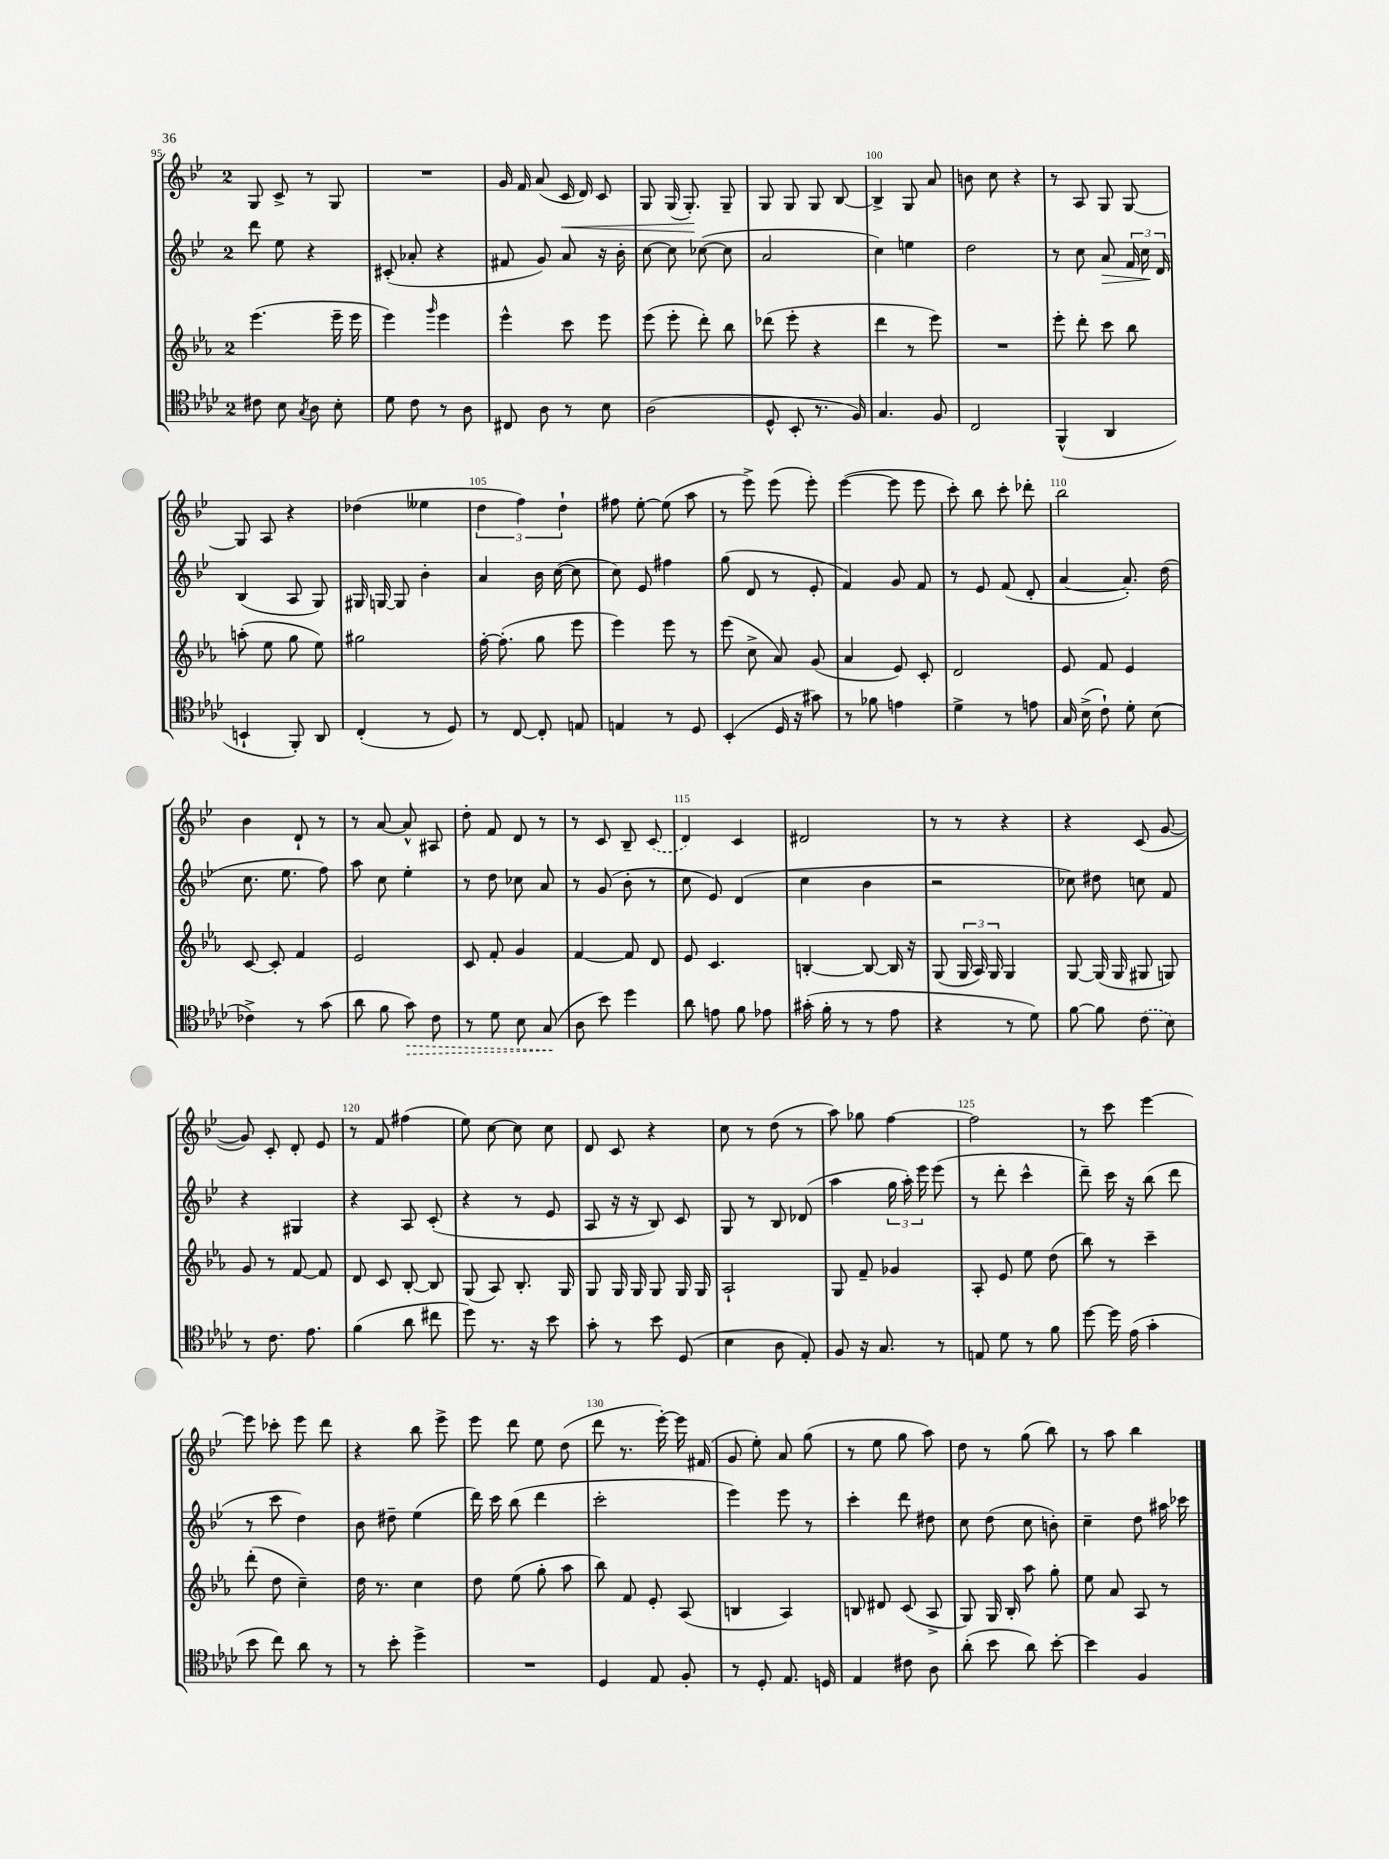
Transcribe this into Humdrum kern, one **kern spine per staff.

**kern	**dynam	**kern	**kern	**dynam	**kern	**dynam
*part4	*part4	*part3	*part2	*part2	*part1	*part1
*staff4	*staff4	*staff3	*staff2	*staff2	*staff1	*staff1
*clefC4	*	*clefG2	*clefG2	*	*clefG2	*
*k[b-e-a-d-]	*	*k[b-e-a-]	*k[b-e-]	*	*k[b-e-]	*
*M2/4	*	*M2/4	*M2/4	*	*M2/4	*
=95	=95	=95	=95	=95	=95	=95
8c#X\	.	(4.eee-\	8ddd\	.	8G/	.
8B-\	.	.	8ee-\	.	8c^/	.
8qG/	.	.	.	.	.	.
8A-\	.	.	4r	.	8r	.
8B-'\	.	16eee-~\	.	.	8G/	.
.	.	16eee-\	.	.	.	.
=96	=96	=96	=96	=96	=96	=96
8d-\	.	4eee-\)	(8c#X'/	.	2r	.
8c\	.	.	8a-X'/	.	.	.
.	.	16qqggg/	.	.	.	.
8r	.	4eee-\	4r	.	.	.
8A-\	.	.	.	.	.	.
=97	=97	=97	=97	=97	=97	=97
8C#X/	.	4eee-^^\	8f#X/	.	16g/	.
.	.	.	.	.	16f/	.
8A-\	.	.	8g/)	.	(8a/	.
!	!	!	!	!	!	!LO:HP:b
8r	.	8ccc\	8a/	.	16c/	<
.	.	.	.	.	16d/)	.
8B-\	.	8eee-\	16r	.	8c/	.
.	.	.	16b-'\	.	.	.
=98	=98	=98	=98	=98	=98	=98
(2A-\	.	(8eee-\	[8cc\	.	8G/	.
.	.	8eee-'\	8cc\]	.	(16G/	.
.	.	.	.	.	8.G'/)	.
.	.	8ddd'\)	([8cc-X\	.	.	.
.	.	8bb-\	8cc-\]	.	8G~/	[
=99	=99	=99	=99	=99	=99	=99
8D-^^/	.	(8ddd-X\	2a/	.	8G/	.
8BB-'/	.	8eee-'\	.	.	8G/	.
8.r	.	4r	.	.	8G/	.
.	.	.	.	.	[8B-/	.
16F/)	.	.	.	.	.	.
=100	=100	=100	=100	=100	=100	=100
4.G/	.	4ddd\	4cc\)	.	4B-^/]	.
.	.	8r	4een\	.	8G/	.
8F/	.	8eee-\)	.	.	8a/	.
=101	=101	=101	=101	=101	=101	=101
2C/	.	2r	2dd\	.	8bn\	.
.	.	.	.	.	8cc\	.
.	.	.	.	.	4r	.
=102	=102	=102	=102	=102	=102	=102
(4FF^^/	.	8eee-'\	8r	.	8r	.
.	.	8ddd'\	8cc\	.	8A/	.
!	!	!	!	!LO:HP:b	!	!
4AA-/	.	8ccc\	8a/	>	8G/	.
.	.	8bb-\	24f/	.	[8G/	.
.	.	.	24cc\	.	.	.
.	.	.	24d/	]	.	.
!!LO:LB:g=z
=103	=103	=103	=103	=103	=103	=103
4BBn`/	.	(8aan'\	(4B-/	.	8G/]	.
.	.	8ee-\	.	.	8A/	.
8FF'/)	.	8gg\	8A/	.	4r	.
8AA-/	.	8ee-\)	8G/)	.	.	.
=104	=104	=104	=104	=104	=104	=104
(4C'/	.	2gg#X\	16G#X/	.	(4dd-X\	.
.	.	.	[16Gn/	.	.	.
.	.	.	8G/]	.	.	.
8r	.	.	4b-'\	.	4ee--X\	.
8D-/)	.	.	.	.	.	.
=105	=105	=105	=105	=105	=105	=105
8r	.	[16ff'\	4a/	.	6dd\	.
.	.	(8.ff'\]	.	.	.	.
[8C/	.	.	.	.	.	.
.	.	.	.	.	6ff\)	.
8C'/]	.	8gg\	16b-\	.	.	.
.	.	.	([16cc\	.	.	.
.	.	.	.	.	6dd`\	.
8En/	.	8eee-\	8cc\]	.	.	.
=106	=106	=106	=106	=106	=106	=106
4En/	.	4eee-\)	8cc\)	.	8ff#X\	.
.	.	.	8e-/	.	[8ee-'\	.
8r	.	8eee-\	4ff#X\	.	(8ee-\]	.
8D-/	.	8r	.	.	8aa\	.
=107	=107	=107	=107	=107	=107	=107
(4BB-'/	.	(8eee-\	(8gg\	.	8r	.
.	.	8cc^\	8d/	.	8eee-^\)	.
16D-/	.	8a-/)	8r	.	(8eee-\	.
16r	.	.	.	.	.	.
8g#X\)	.	(8g/	8e-'/	.	8eee-'\)	.
=108	=108	=108	=108	=108	=108	=108
8r	.	4a-/	4f/)	.	([4eee-\	.
8f-X\	.	.	.	.	.	.
4en\	.	8e-/)	8g/	.	8eee-\]	.
.	.	8c'/	8f/	.	8eee-\	.
=109	=109	=109	=109	=109	=109	=109
4d-^\	.	2d/	8r	.	8ccc'\)	.
.	.	.	8e-/	.	8bb-\	.
8r	.	.	(8f/	.	8ccc'\	.
8en\	.	.	8d'/	.	8ddd-X'\	.
=110	=110	=110	=110	=110	=110	=110
16G/	.	8e-/	[4a/	.	2bb-\	.
(16B-^\	.	.	.	.	.	.
8c`\)	.	8f/	.	.	.	.
8d-'\	.	4e-/	8.a'/])	.	.	.
(8B-\	.	.	.	.	.	.
.	.	.	(16dd\	.	.	.
!!LO:LB:g=z
=111	=111	=111	=111	=111	=111	=111
4c-X^\)	.	[8c/	8.cc\	.	4b-\	.
.	.	8c'/]	.	.	.	.
.	.	.	8.ee-\	.	.	.
8r	.	4f/	.	.	8d`/	.
(8g\	.	.	8ff\)	.	8r	.
=112	=112	=112	=112	=112	=112	=112
8a-\	.	2e-/	8aa\	.	8r	.
8f\	.	.	8cc\	.	[8a/	.
!	!LO:HP:b	!	!	!	!	!
8g\)	>	.	4ee-'\	.	8a^^/]	.
8c\	.	.	.	.	8A#X/	.
=113	=113	=113	=113	=113	=113	=113
8r	.	8c/	8r	.	8dd'\	.
8d-\	.	8f'/	8dd\	.	8f/	.
8B-\	.	4g/	8cc-X\	.	8d/	.
(8G/	.	.	8a/	.	8r	.
.	]	.	.	.	.	.
=114	=114	=114	=114	=114	=114	=114
8A-\	.	[4f/	8r	.	8r	.
8b-\)	.	.	(8g/	.	8c/	.
4dd-\	.	8f/]	8b-'\	.	8B-~/	.
.	.	8d/	8r	.	(8c/	.
=115	=115	=115	=115	=115	=115	=115
8a-\	.	8e-/	8cc\	.	4d/)	.
8en\	.	4.c/	8e-/)	.	.	.
8f\	.	.	(4d/	.	4c/	.
8e-X\	.	.	.	.	.	.
=116	=116	=116	=116	=116	=116	=116
(16g#X'\	.	[4Bn'/	4cc\	.	2d#X/	.
16f'\	.	.	.	.	.	.
8r	.	.	.	.	.	.
8r	.	8B/_	4b-\	.	.	.
8e-\	.	16B/]	.	.	.	.
.	.	16r	.	.	.	.
=117	=117	=117	=117	=117	=117	=117
4r	.	(8G/	2r	.	8r	.
.	.	24G/	.	.	8r	.
.	.	24A-/)	.	.	.	.
.	.	24G/	.	.	.	.
8r	.	4G/	.	.	4r	.
8d-\)	.	.	.	.	.	.
=118	=118	=118	=118	=118	=118	=118
[8f\	.	[8G/	8cc-X\)	.	4r	.
8f\]	.	(16G/]	8dd#X\	.	.	.
.	.	16G/	.	.	.	.
(8c\	.	8G#X/	8ccn\	.	(8c/	.
8B-\)	.	8Gn/)	8f/	.	[8g/	.
!!LO:LB:g=z
=119	=119	=119	=119	=119	=119	=119
8r	.	8g/	4r	.	8g/])	.
8.c\	.	8r	.	.	8c'/	.
.	.	[8f/	4G#X/	.	8d'/	.
8.e-\	.	.	.	.	.	.
.	.	8f/]	.	.	8e-/	.
=120	=120	=120	=120	=120	=120	=120
(4f\	.	8d/	4r	.	8r	.
.	.	8c/	.	.	8f/	.
8a-\	.	[8B-'/	8A/	.	(4ff#X\	.
8cc#X\	.	8B-/]	(8c'/	.	.	.
=121	=121	=121	=121	=121	=121	=121
8dd-\)	.	(8G/	4r	.	8ee-\)	.
8.r	.	8A-/)	.	.	[8cc\	.
.	.	8.B-'/	8r	.	8cc\]	.
16r	.	.	.	.	.	.
8b-\	.	.	8e-/	.	8cc\	.
.	.	16G/	.	.	.	.
=122	=122	=122	=122	=122	=122	=122
8g'\	.	8G/	8A/	.	8d/	.
8r	.	16G/	16r	.	8c/	.
.	.	16G/	16r	.	.	.
8b-\	.	8G/	8B-/)	.	4r	.
(8D-/	.	16G/	8c/	.	.	.
.	.	16G/	.	.	.	.
=123	=123	=123	=123	=123	=123	=123
4B-\	.	2A-`/	8G/	.	8cc\	.
.	.	.	8r	.	8r	.
8A-\	.	.	8B-/	.	(8dd\	.
8E-'/)	.	.	(8d-X/	.	8r	.
=124	=124	=124	=124	=124	=124	=124
8F/	.	8G/	4aa\	.	8aa\)	.
16r	.	8f~/	.	.	8gg-X\	.
8.G/	.	.	.	.	.	.
.	.	4g-X/	24gg\	.	[4ff\	.
.	.	.	24aa'\)	.	.	.
.	.	.	24eee-\	.	.	.
8r	.	.	(8eee-\	.	.	.
=125	=125	=125	=125	=125	=125	=125
8En/	.	8A-'/	8r	.	2ff\]	.
8d-\	.	8e-/	8ddd'\	.	.	.
8r	.	8ee-\	4ccc^^\	.	.	.
8f\	.	(8dd\	.	.	.	.
=126	=126	=126	=126	=126	=126	=126
[8dd-\	.	8bb-\)	8ddd~\)	.	8r	.
16dd-\]	.	8r	16ccc\	.	8ccc\	.
(16e-\	.	.	16r	.	.	.
4g'\	.	4ccc~\	(8bb-\	.	[4eee-\	.
.	.	.	8ddd\	.	.	.
!!LO:LB:g=z
=127	=127	=127	=127	=127	=127	=127
8b-\	.	(8ddd'\	8r	.	8eee-\]	.
8cc\)	.	8dd\	8ccc\	.	8ccc-X'\	.
8a-\	.	4cc~\)	4dd\)	.	8eee-\	.
8r	.	.	.	.	8ddd\	.
=128	=128	=128	=128	=128	=128	=128
8r	.	16dd\	8b-\	.	4r	.
.	.	8.r	.	.	.	.
8b-'\	.	.	8dd#X~\	.	.	.
4dd-^\	.	4cc\	(4ee-\	.	8bb-\	.
.	.	.	.	.	8eee-^\	.
=129	=129	=129	=129	=129	=129	=129
2r	.	8dd\	16ddd\)	.	8eee-\	.
.	.	.	16ccc\	.	.	.
.	.	(8ee-\	(8bb-\	.	8ddd\	.
.	.	8gg'\	4ddd\	.	8ee-\	.
.	.	8aa-\	.	.	(8dd\	.
=130	=130	=130	=130	=130	=130	=130
4D-/	.	8bb-\)	2ccc'\	.	8ddd\	.
.	.	8f/	.	.	8.r	.
8E-/	.	8e-'/	.	.	.	.
.	.	.	.	.	[16eee-'\)	.
8F'/	.	(8A-/	.	.	16eee-\]	.
.	.	.	.	.	(16f#X/	.
=131	=131	=131	=131	=131	=131	=131
8r	.	4Bn/	4eee-\)	.	8g/	.
8D-'/	.	.	.	.	8ee-'\)	.
8.E-/	.	4A-/)	8eee-\	.	8a/	.
.	.	.	8r	.	(8gg\	.
16Dn/	.	.	.	.	.	.
=132	=132	=132	=132	=132	=132	=132
4E-/	.	8Bn/	4ccc'\	.	8r	.
.	.	8d#X/	.	.	8ee-\	.
8c#X\	.	(8c/	8ddd\	.	8gg\	.
8A-\	.	8A-^/	8dd#X\	.	8aa\)	.
=133	=133	=133	=133	=133	=133	=133
(8a-'\	.	8G/)	8cc\	.	8dd\	.
8b-\	.	16G/	(8dd\	.	8r	.
.	.	16B-'/	.	.	.	.
8a-\)	.	8aa-\	8cc\	.	(8gg\	.
[8b-'\	.	8gg'\	8bn'\)	.	8bb-\)	.
=134	=134	=134	=134	=134	=134	=134
4b-\]	.	8ee-\	4cc~\	.	8r	.
.	.	8a-/	.	.	8aa\	.
4F/	.	8A-/	8dd\	.	4bb-\	.
.	.	8r	16aa#X\	.	.	.
.	.	.	16ccc-X\	.	.	.
==	==	==	==	==	==	==
*-	*-	*-	*-	*-	*-	*-
